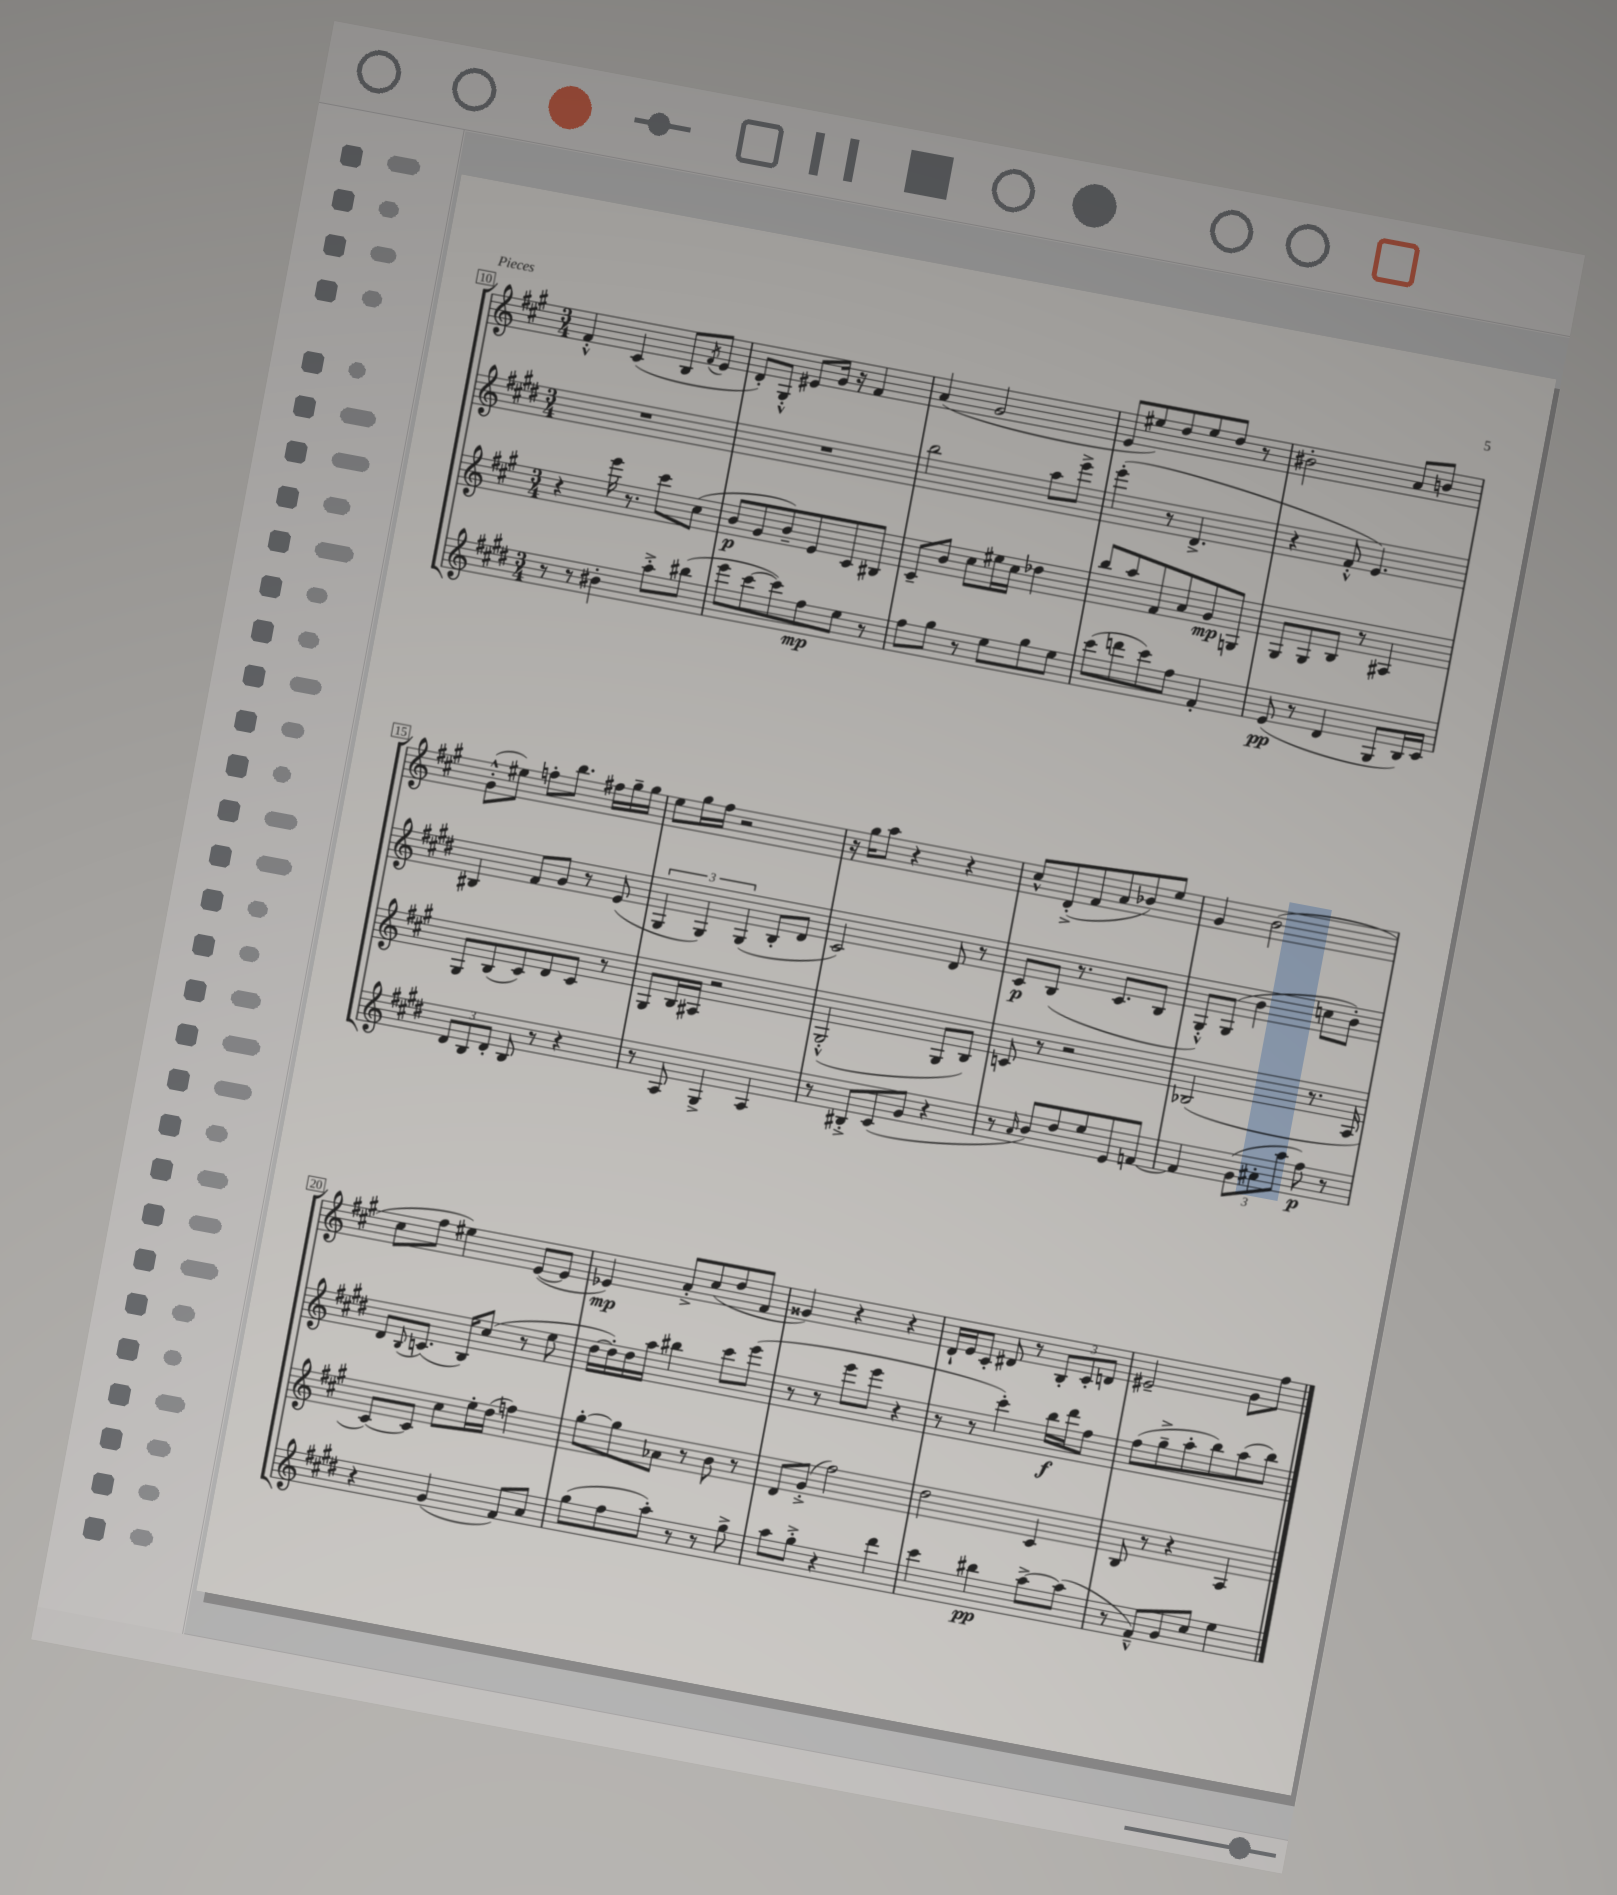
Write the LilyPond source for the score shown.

<<
\new StaffGroup <<
\new Staff = "s0" {
    \clef treble \key a \major \numericTimeSignature \time 3/4
    fis'4-.-^ cis'4( b8 \acciaccatura { fis'8 } e'8 |
    d'8-.) gis8-.-^ eis'8 gis'16 r16 fis'4 |
    a'4( gis'2 |
    e'8 eis''8) d''8 eis''8 d''8 r8 |
    bis'2-. a'8 b'8 |
    gis'8-.-^( eis''8) f''8-. b''8. fis''16 gis''16-- gis''16 |
    e''8 gis''16 fis''16 r2 |
    r16 gis''16 a''8 r4 r4 |
    cis''8-^ d'8-.->( fis'8 a'8 bes'8) e''8 |
    gis'4 b'2( |
    cis''8 fis''8 eis''4) e'8~( e'8 |
    ees'4\mp) a'8-.-> cis''8( d''8 fis'8 |
    gisis'4) r4 r4 |
    d'16-! e'16 cis'8-. dis'8 r8 \tuplet 3/2 { b8-. cis'8-. d'8 } |
    eis'2-- gis'8 fis''8 \bar "|." |
}
\new Staff = "s1" {
    \clef treble \key e \major \numericTimeSignature \time 3/4
    R2. |
    R2. |
    b''2 a''8 e'''8-> |
    e'''4-.( r8 dis'4.-> |
    r4 fis'8-.-^ e'4.) |
    bis4 fis'8 gis'8 r8 e'8( |
    \tuplet 3/2 { gis4 gis4) gis4( } b8-. dis'8 |
    cis'2) dis'8 r8 |
    cis'8\p b8( r8. cis'8. b8 |
    gis8-.-^) gis8( b'4 c''8 b'8-.) |
    dis'8 \appoggiatura { b8 } c'8.( b16) cis''8( r8 e''8 |
    dis''16~ dis''16-.) dis''16 a''16 bis''4 cis'''8 e'''8( |
    r8 r8 e'''8 e'''8 r4 |
    r8 r8 cis'''4-.) b''16\f dis'''16 fis''8 |
    fis''8( gis''8---> a''8-. b''8) a''8( b''8) \bar "|." |
}
\new Staff = "s2" {
    \clef treble \key a \major \numericTimeSignature \time 3/4
    r4 e'''16 r8. cis'''8 cis''8( |
    b'8\p gis'8 b'8--) e'8 cis'8 bis8 |
    cis'8-- b'8 cis''8 eis''16 cis''16 des''4 |
    b''8 a''8 fis'8 a'8 gis'8\mp g8 |
    gis8 gis8 b8 r8 ais4 |
    gis8 b8( cis'8) d'8 cis'8 r8 |
    gis8 b16 ais16 r2 |
    gis2-.-^( gis8 b8) |
    c'8 r8 r2 |
    bes2( r8. a16 |
    cis'8~) cis'8 cis''8 e''16-. d''16( f''4) |
    gis''8~-. gis''8 aes'8 r8 b'8 r8 |
    d'8 gis'8-.->( fis''2) |
    d''2 cis'4 |
    b8 r8 r4 a4 \bar "|." |
}
\new Staff = "s3" {
    \clef treble \key e \major \numericTimeSignature \time 3/4
    r8 r8 bis'4-. a''8-.-> bis''8( |
    e'''8 cis'''8~ cis'''8) fis''8\mp e''8 r8 |
    fis''8 gis''8 r8 e''8 gis''8 e''8 |
    cis'''8( d'''8 cis'''8) fis''8 fis'4-. |
    e'8\pp( r8 dis'4 gis8 b16) cis'16 |
    \tuplet 3/2 { dis'8 b8 dis'8-. } b8 r8 r4 |
    r8 a8 gis4-> a4 |
    r8 bis8-.-> cis'8( gis'8 r4 |
    r8 \grace { a'16 } b'8) dis''8 e''8 e'8 f'8~ |
    f'4 \tuplet 3/2 { gis'8( ais'8-. a''8 } fis''8\p) r8 |
    r4 gis'4( fis'8) a'8 |
    gis''8( fis''8 a''8-.) r8 r8 gis''8-> |
    a''8 gis''8-.-> r4 dis'''4 |
    cis'''4 bis''4\pp a''8~-> a''8( |
    r8 fis'8---^) gis'8 cis''8 e''4 \bar "|." |
}
>>
>>
\layout { \context { \Score currentBarNumber = #10 \override BarNumber.stencil = #(make-stencil-boxer 0.1 0.3 ly:text-interface::print) } }
